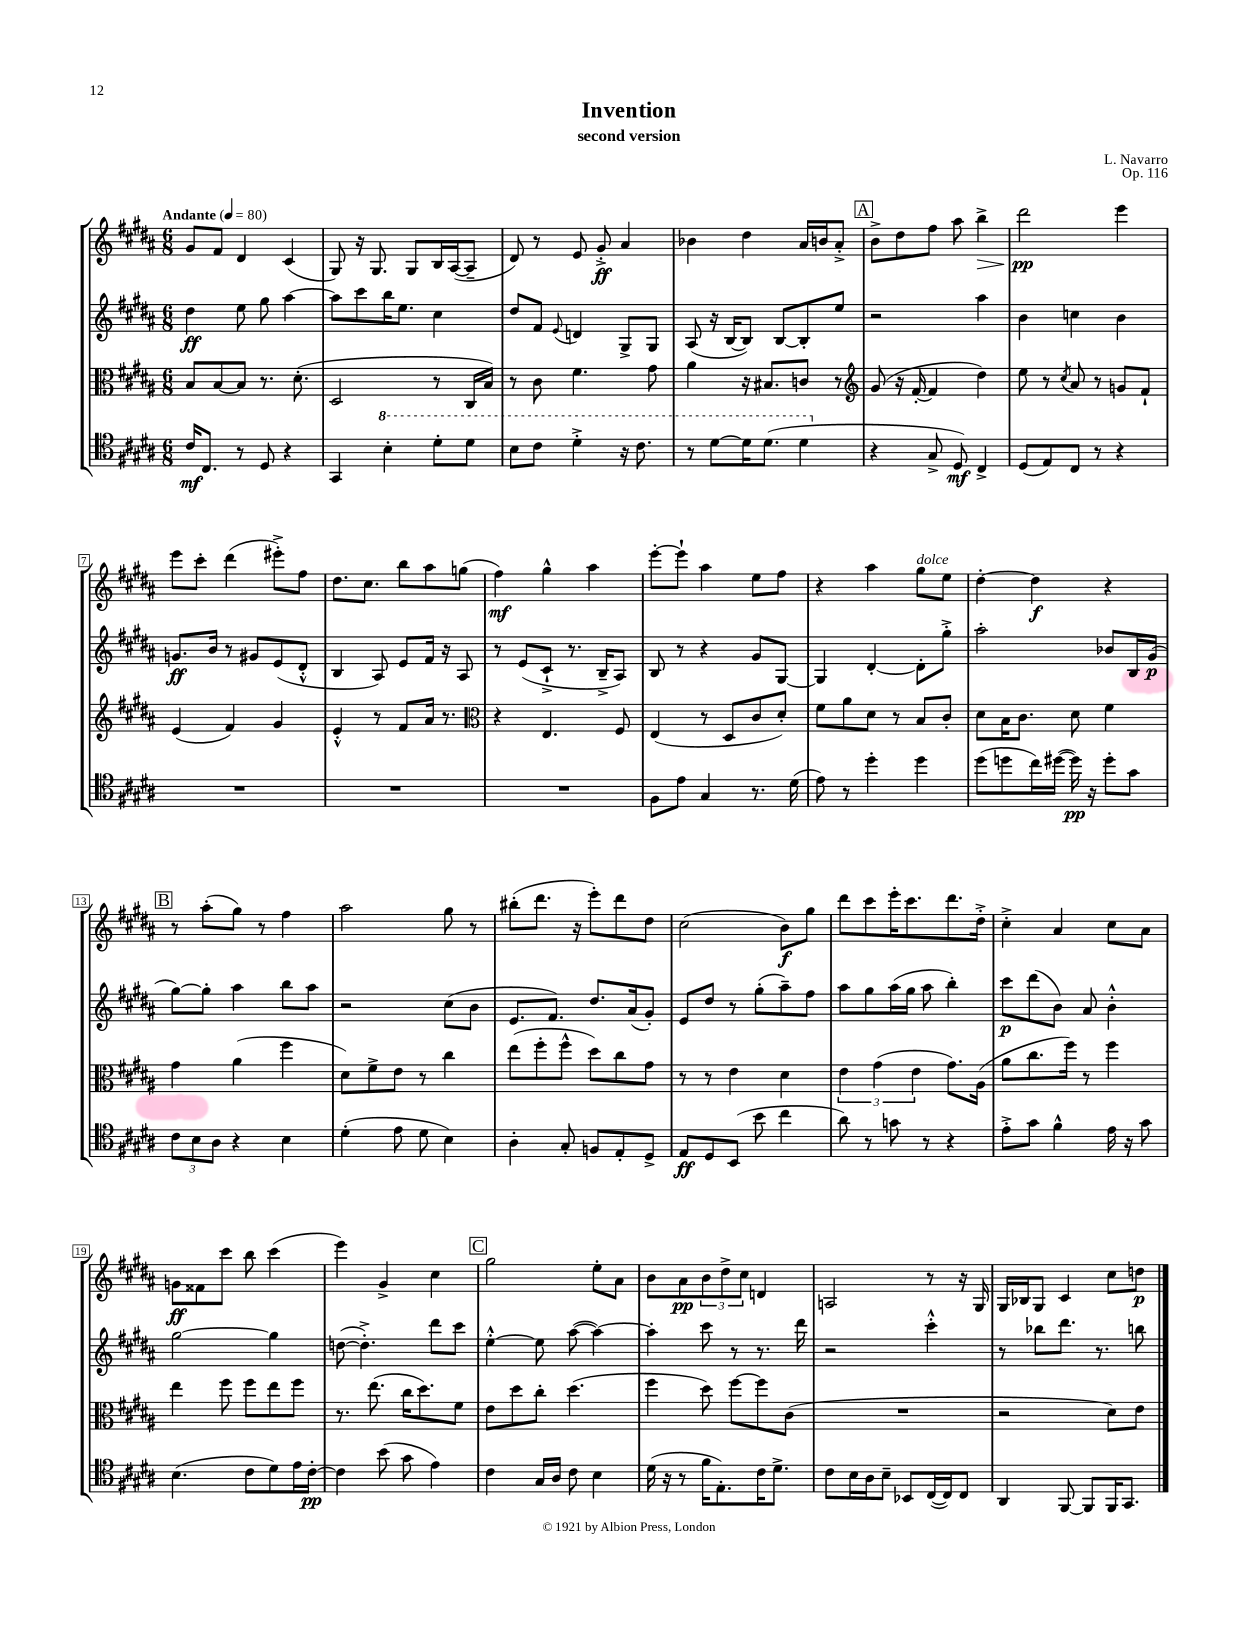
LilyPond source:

\header { title = "Invention" composer = "L. Navarro" subtitle = "second version" opus = "Op. 116" }
<<
\new StaffGroup <<
\new Staff = "s0" {
    \clef treble \key b \major \numericTimeSignature \time 6/8 \tempo "Andante" 4 = 80
    gis'8 fis'8 dis'4 cis'4( |
    gis8) r16 gis8. gis8 b16 ais16~( ais8-- |
    dis'8) r8 e'8 gis'8-.->\ff ais'4 |
    bes'4 dis''4 ais'16 b'16 ais'8-.-> |
    \mark \markup { \box "A" } b'8-> dis''8 fis''8 ais''8 b''4->\> |
    dis'''2\pp\! e'''4 |
    e'''8 cis'''8-. dis'''4( eis'''8-.->) fis''8 |
    dis''8. cis''8. b''8 ais''8 g''8( |
    fis''4\mf) gis''4-^ ais''4 |
    e'''8~-. e'''8-! ais''4 e''8 fis''8 |
    r4 ais''4 gis''8^\markup { \italic "dolce" } e''8 |
    dis''4~-. dis''4\f r4 |
    \mark \markup { \box "B" } r8 ais''8-.( gis''8) r8 fis''4 |
    ais''2 gis''8 r8 |
    bis''8-.( dis'''8. r16 e'''8-.) dis'''8 dis''8 |
    cis''2( b'8\f) gis''8 |
    dis'''8 cis'''8 e'''16-. cis'''8. dis'''8. dis''16-.-> |
    cis''4-.-> ais'4 cis''8 ais'8 |
    g'8\ff fisis'8 cis'''8 b''8 cis'''4( |
    e'''4) gis'4-> cis''4 |
    \mark \markup { \box "C" } gis''2 e''8-. ais'8 |
    b'8 ais'8\pp \tuplet 3/2 { b'8 dis''8-> cis''8 } d'4 |
    a2 r8 r16 gis16 |
    gis16 bes16 gis8 cis'4 cis''8 d''8\p \bar "|." |
}
\new Staff = "s1" {
    \clef treble \key b \major \numericTimeSignature \time 6/8
    dis''4\ff e''8 gis''8 ais''4~ |
    ais''8 cis'''8 b''16 e''8. cis''4 |
    dis''8 fis'8 \appoggiatura { e'8 } d'4 gis8-> gis8 |
    ais8( r16 b16~ b8) b8~ b8-. e''8 |
    \mark \markup { \box "A" } r2 ais''4 |
    b'4 c''4 b'4 |
    g'8.\ff b'16 r8 gis'8 e'8( dis'8-.-^ |
    b4 ais8) e'8 fis'16 r16 ais8 |
    r8 e'8( cis'8-!-> r8. b16---> ais8) |
    b8 r8 r4 gis'8 gis8~ |
    gis4 dis'4~-. dis'8-. gis''8-.-> |
    ais''2-. bes'8 b16 gis'16\p( |
    \mark \markup { \box "B" } gis''8~) gis''8-. ais''4 b''8 ais''8 |
    r2 cis''8( b'8 |
    e'8. fis'8.) dis''8. ais'16( gis'8-.) |
    e'8 dis''8 r8 gis''8-.( ais''8--) fis''8 |
    ais''8 gis''8 ais''16( gis''16 ais''8 b''4-.) |
    cis'''8\p dis'''8( b'8) ais'8 b'4-.-^ |
    gis''2~ gis''4 |
    d''8~( d''4.-.->) dis'''8 cis'''8 |
    \mark \markup { \box "C" } e''4~-.-^ e''8 ais''8~( ais''4~) |
    ais''4-. cis'''8 r8 r8. dis'''16 |
    r2 cis'''4-.-^ |
    r8 bes''8 dis'''8. r8. b''8 \bar "|." |
}
\new Staff = "s2" {
    \clef alto \key b \major \numericTimeSignature \time 6/8
    b8 b8~ b8 r8. dis'8.-.( |
    dis2 r8 cis16 b16) |
    r8 cis'8 fis'4. gis'8 |
    ais'4 r16 bis8. c'8 r8 |
    \mark \markup { \box "A" } \clef treble gis'8( r16 fis'16~-. fis'4 dis''4) |
    e''8 r8 \acciaccatura { cis''8 } ais'8 r8 g'8 fis'8-! |
    e'4( fis'4) gis'4 |
    e'4-.-^ r8 fis'8 ais'16 r8. |
    \clef alto r4 e4. fis8 |
    e4( r8 dis8 cis'8 dis'8-.) |
    fis'8 ais'8 dis'8 r8 b8 cis'8-. |
    dis'8 b16 cis'8. dis'8 fis'4 |
    \mark \markup { \box "B" } gis'4 ais'4( fis''4 |
    dis'8) fis'8-> e'8 r8 cis''4 |
    e''8( fis''8-. fis''8-^ dis''8) cis''8 gis'8 |
    r8 r8 e'4 dis'4 |
    \tuplet 3/2 { e'4 gis'4( e'4 } gis'8.) ais16( |
    ais'8 cis''8. fis''16) r8 fis''4 |
    e''4 fis''8 fis''8 e''8 fis''8 |
    r8. e''8.( cis''16 dis''8.) fis'8 |
    \mark \markup { \box "C" } e'8 dis''8 cis''8-. dis''4.( |
    fis''4 dis''8) fis''8~ fis''8 cis'8( |
    R2. |
    r2 dis'8) e'8 \bar "|." |
}
\new Staff = "s3" {
    \clef tenor \key b \major \numericTimeSignature \time 6/8
    cis'16\mf cis8. r8 dis8 r4 |
    gis,4 \ottava #1 b'4-. dis''8-. dis''8 |
    b'8 cis''8 dis''4-.-> r16 cis''8. |
    r8 dis''8~ dis''16 dis''8.( dis''4 \ottava #0 |
    \mark \markup { \box "A" } r4 gis8-> dis8\mf) cis4-> |
    dis8( e8) cis8 r8 r4 |
    R2. |
    R2. |
    R2. |
    fis8 e'8 gis4 r8. dis'16( |
    e'8) r8 dis''4-. dis''4 |
    dis''8( d''8 cis''16) dis''16~( dis''16\pp) r16 dis''8-. gis'8 |
    \mark \markup { \box "B" } \tuplet 3/2 { cis'8 b8 ais8 } r4 b4 |
    dis'4-.( e'8 dis'8 b4) |
    ais4-. gis8-. f8 e8-. dis8-> |
    e8\ff dis8 b,8( b'8 cis''4 |
    ais'8) r8 g'8 r8 r4 |
    e'8-.-> gis'8 fis'4-^ e'16 r16 gis'8 |
    b4.( cis'8 dis'8) e'16 cis'16~-.\pp |
    cis'4 b'8( gis'8 e'4) |
    \mark \markup { \box "C" } cis'4 gis16 ais16 cis'8 b4 |
    dis'16( r16 r8 fis'16 e8.-.) cis'16 dis'8.-> |
    cis'8 b16 ais16 b8-- bes,8 cis16~( cis16) cis8 |
    ais,4 fis,8~ fis,8 fis,16 gis,8. \bar "|." |
}
>>
>>
\layout { \context { \Score \override BarNumber.stencil = #(make-stencil-boxer 0.1 0.3 ly:text-interface::print) } }
